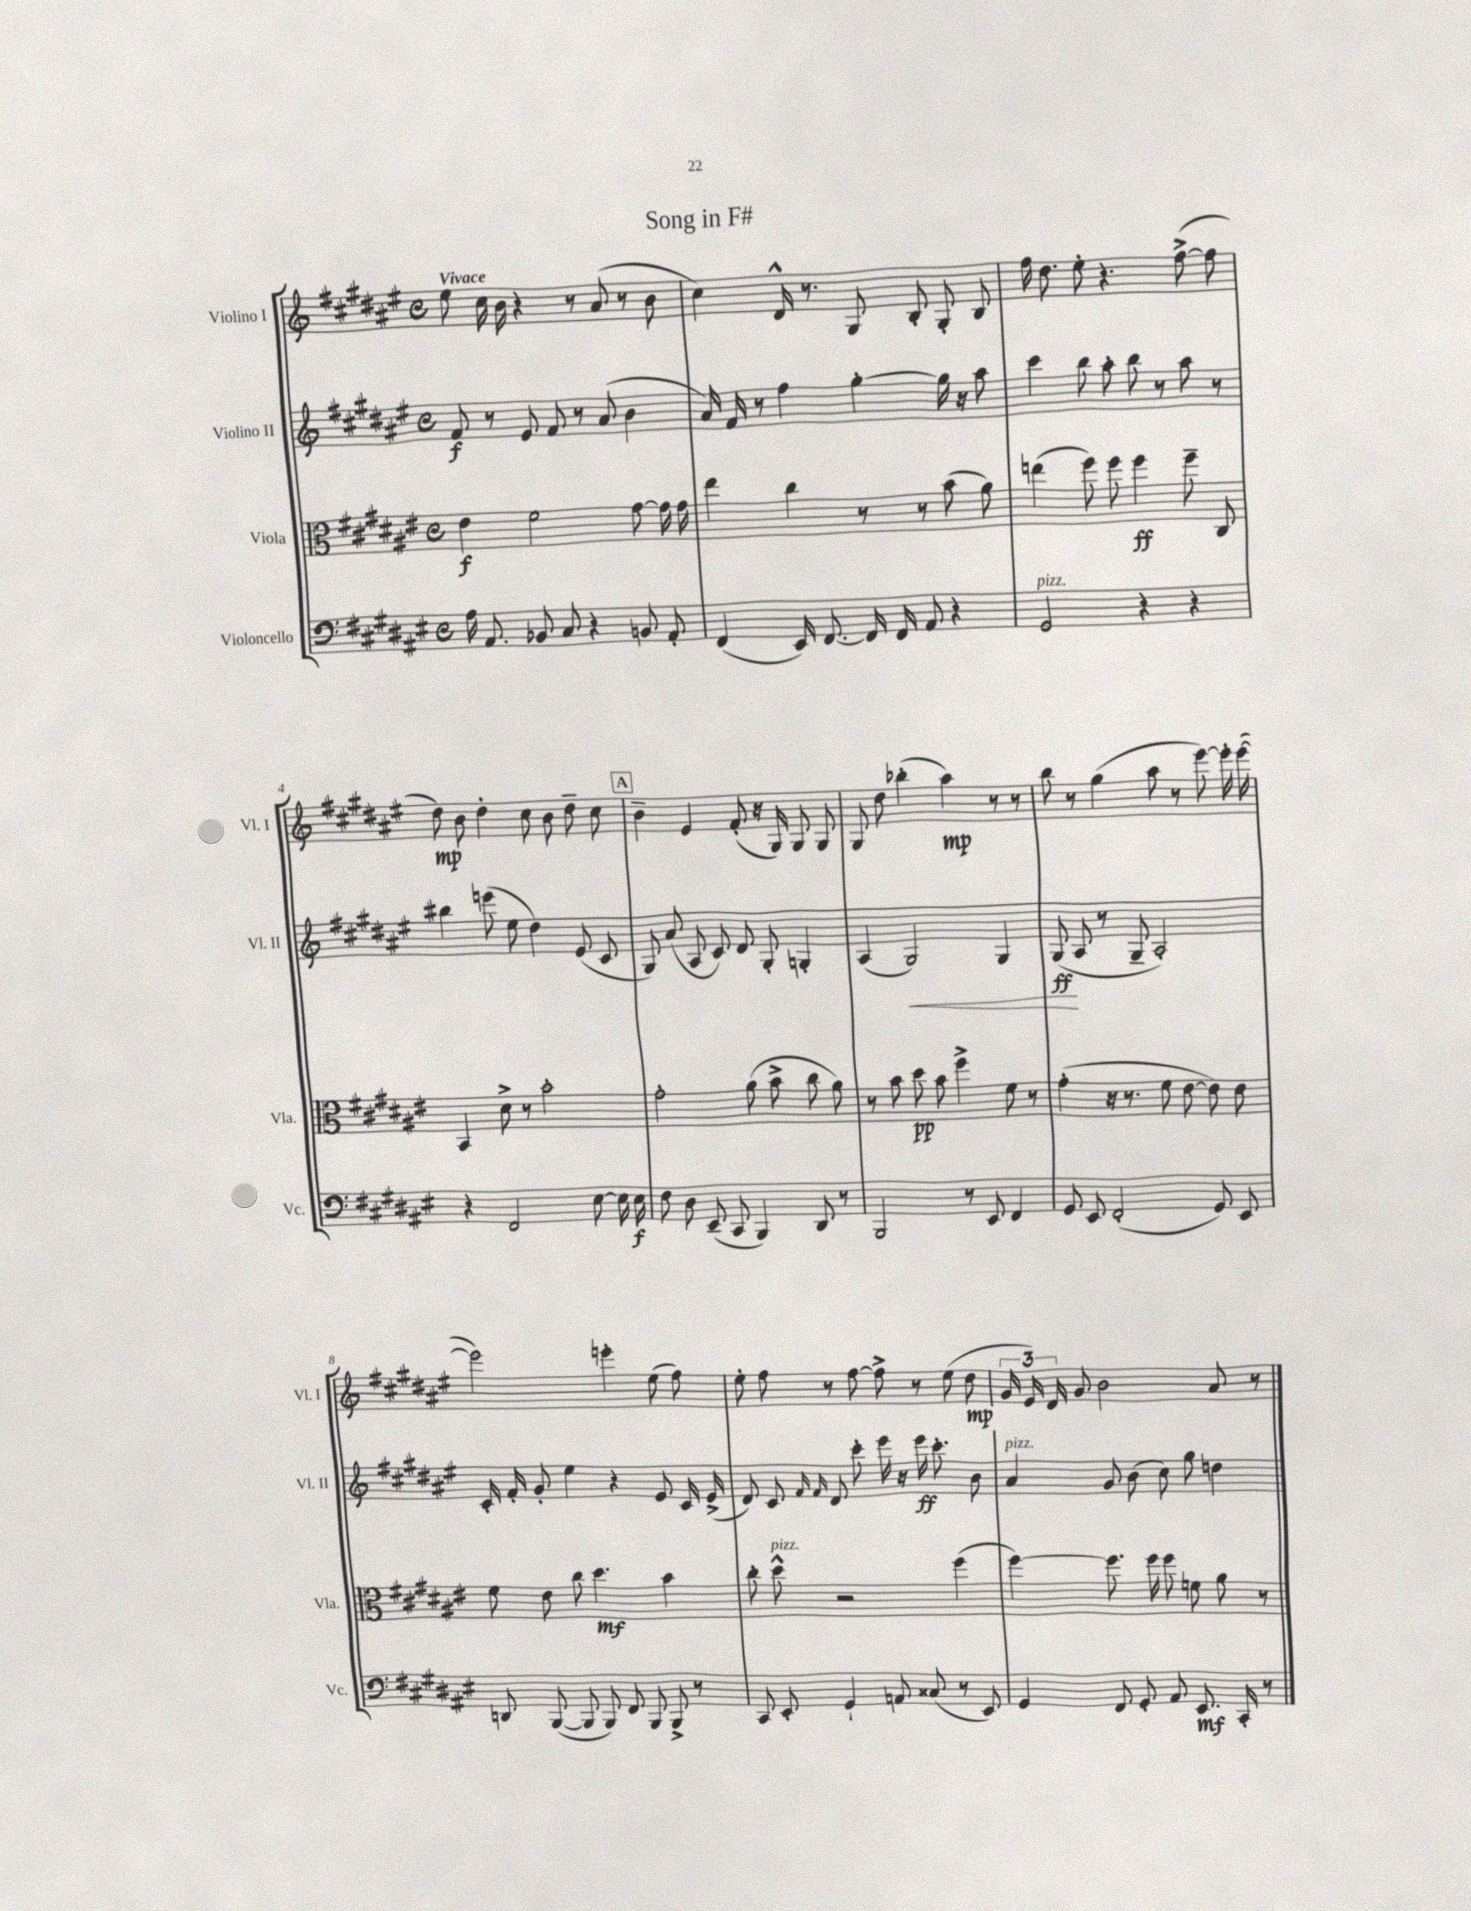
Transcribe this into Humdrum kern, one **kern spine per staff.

**kern	**kern	**kern	**kern
*staff4	*staff3	*staff2	*staff1
*clefF4	*clefC3	*clefG2	*clefG2
*k[f#c#g#d#a#e#]	*k[f#c#g#d#a#e#]	*k[f#c#g#d#a#e#]	*k[f#c#g#d#a#e#]
*M4/4	*M4/4	*M4/4	*M4/4
*met(c)	*met(c)	*met(c)	*met(c)
16A#	4e#	8f#	8ee#
8.AA#	.	.	.
.	.	8r	16cc#
.	.	.	16b
8BB-	2f#	8e#	4r
8C#	.	8f#	.
4r	.	8r	8r
.	.	(8a#	(8a#
8BB	[8g#	4b	8r
8AA#'	16g#]	.	8b
.	16g#	.	.
=	=	=	=
(4FF#	4ee#	16a#)	4cc#)
.	.	16f#	.
.	.	8r	.
16EE#)	4cc#	4ff#	16d#^^
[8.FF#	.	.	8.r
16FF#]	8r	[4gg#'	8G#
16FF#	.	.	.
8AA#	8r	.	8B'
4r	(8b	16gg#]	8G#'
.	.	16r	.
.	8a#)	8aa#	8B
=	=	=	=
2GG#	(4ee	4ccc#	16ff#
.	.	.	8.dd#
.	8ff#)	8bb	8ee#'
.	8ff#	8aa#'	4.r
4r	4ff#	8bb	.
.	.	8r	.
4r	8ff#~	8aa#	([8ff#^
.	8C#	8r	8ff#]
=	=	=	=
4r	4BB	4bb#	8dd#)
.	.	.	8b
2FF#	8d#^	(8eee	4dd#'
.	8r	8ee#	.
.	2b'	4dd#)	8cc#
.	.	.	8b
[8E#	.	(8e#	8dd#~
16E#]	.	8c#	8cc#
16E#	.	.	.
=	=	=	=
8F#	2g#'	8G#)	4b~
8D#	.	(8a#	.
(8EE#~	.	8A#	4e#
8CC#	.	8c#)	.
4BBB)	(8a#	8d#	(8f#'
.	8b^	8G#'	16r
.	.	.	16G#)
8DD#	8cc#	4G'	8G#
8r	8a#)	.	8G#
=	=	=	=
2BBB	8r	(4A#	8G#
.	8b	.	8dd#
.	8dd#	2G#)	(4bb-'
.	8b	.	.
8r	4ff#^	.	4aa#)
8EE#	.	.	.
4FF#	8f#	4G#	8r
.	8r	.	8r
=	=	=	=
8GG#	(4g#'	(8G#	8bb
8EE#	.	8A#	8r
(2FF#'	16r	8r	(4gg#
.	8.r	.	.
.	.	8G#~	.
.	8f#	2A#')	8aa#
.	[8e#	.	8r
8GG#)	8e#])	.	[8eee#)
8EE#	8e#	.	16eee#']
.	.	.	([16eee#
=	=	=	=
8DD	8f#	16c#'	2eee#])
.	.	16f#'	.
([8BBB	8e#	8g#'	.
8BBB]	8cc#	4ee#	.
8BBB)	4.dd#	.	.
8FF#	.	4r	4eee'
8BBB	.	.	.
8BBB^	4b	8e#	(8ee#
8r	.	16c#	8ff#)
.	.	(16e#^	.
=	=	=	=
8CC#	8cc#'	8d#)	8ee#'
8EE#'	8dd#^^	8c#	8ff#
.	.	16qqf#	.
.	.	16qqf#	.
4GG#`	2r	8d#	8r
.	.	8ccc#'	[8ff#
8AA	.	16eee#	8ff#^]
.	.	16r	.
(8C##	.	16eee#	8r
.	.	8.ccc#'	.
8r	(4ff#	.	(8ee#
8EE#)	.	8b	8dd#
=	=	=	=
4GG#	[4ff#)	4a#	24g#
.	.	.	24e#)
.	.	.	24d#
.	.	.	8g#
8FF#	8.ff#]	8g#	2b
8GG#'	.	(8b	.
.	16ff#	.	.
8AA#	8ff#	8cc#)	.
8.EE#	8f	8gg#	.
.	8a#	4dd	8a#
16CC#'	.	.	.
8r	8r	.	8r
==	==	==	==
*-	*-	*-	*-
